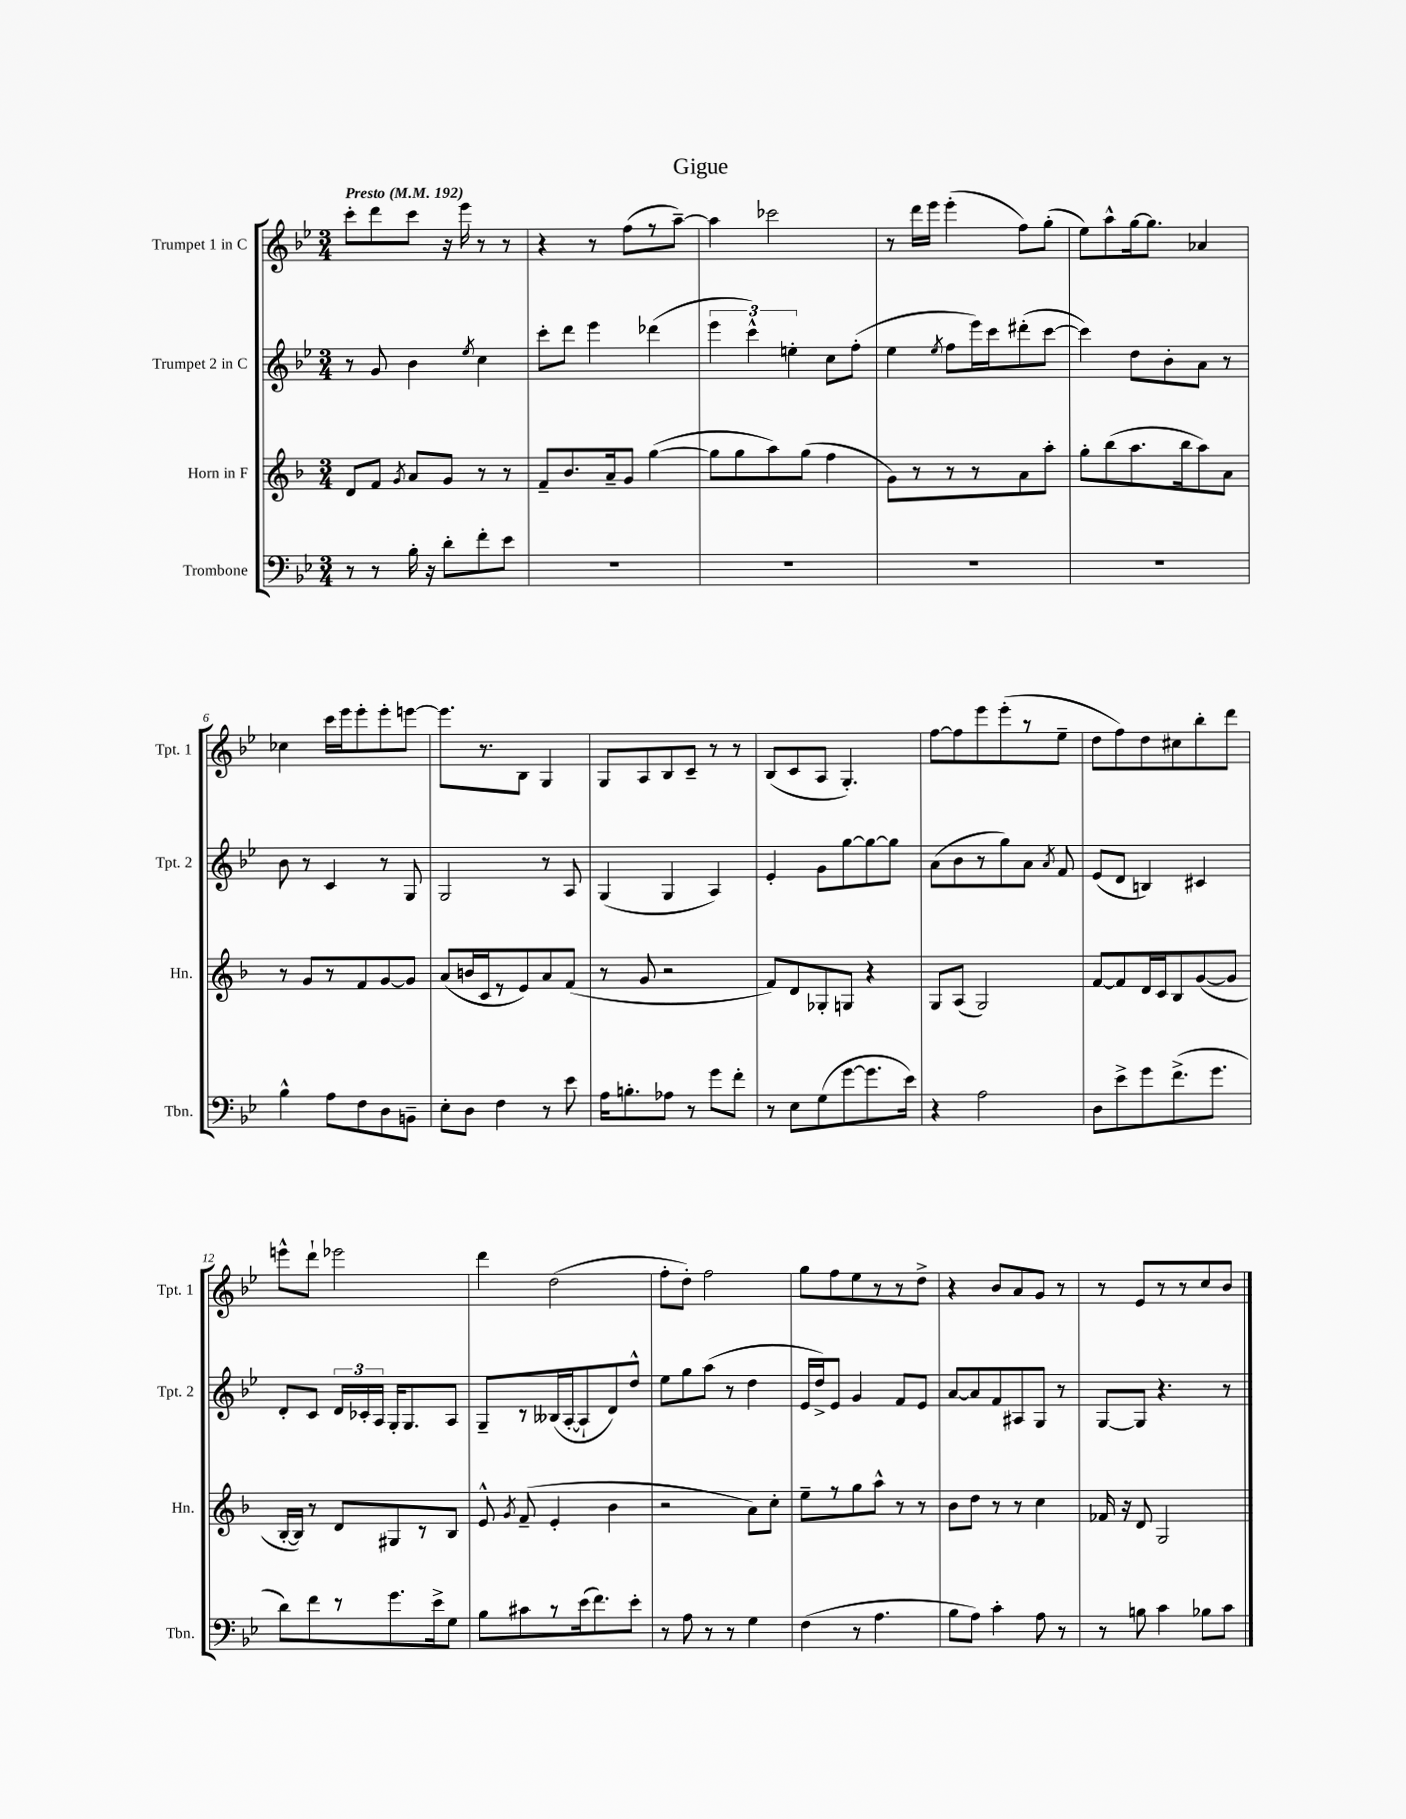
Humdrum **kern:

**kern	**kern	**kern	**kern
*part4	*part3	*part2	*part1
*staff4	*staff3	*staff2	*staff1
*I"Trombone	*I"Horn in F	*I"Trumpet 2 in C	*I"Trumpet 1 in C
*I'Tbn.	*I'Hn.	*I'Tpt. 2	*I'Tpt. 1
*clefF4	*clefG2	*clefG2	*clefG2
*k[b-e-]	*k[b-]	*k[b-e-]	*k[b-e-]
*M3/4	*M3/4	*M3/4	*M3/4
*MM192	*MM192	*MM192	*MM192
=1	=1	=1	=1
!	!	!	!LO:TX:a:B:t=Presto
8r	8d/L	8r	8ccc'\L
8r	8f/J	8g/	8ddd\
.	8qg/	.	.
16B-'\	8a/L	4b-\	8ccc\J
16r	.	.	.
8d'\L	8g/J	.	16r
.	.	.	16eee-\
.	.	8qee-/	.
8f'\	8r	4cc\	8r
8e-\J	8r	.	8r
=2	=2	=2	=2
2.r	8f~/L	8ccc'\L	4r
.	8.b-/	8ddd\J	.
.	.	4eee-\	8r
.	16a~/k	.	.
.	8g/J	.	(8ff\L
.	([4gg\	(4ddd-X\	8r
.	.	.	[8aa~\J)
=3	=3	=3	=3
2.r	8gg\L]	6eee-\	4aa\]
.	8gg\	.	.
.	.	6ccc^^\)	.
.	8aa\)	.	2ccc-X\
.	.	6een'\	.
.	(8gg\J	.	.
.	4ff\	8cc\L	.
.	.	(8ff'\J	.
=4	=4	=4	=4
2.r	8g\L)	4ee-\	8r
.	8r	.	16ddd\LL
.	.	.	16eee-\JJ
.	.	8qee-/	.
.	8r	8ff\L	(4eee-'\
.	8r	16eee-\L)	.
.	.	16ccc\J	.
.	8a\	(8ddd#X'\	8ff\L)
.	8aa'\J	[8ccc\J	(8gg'\J
=5	=5	=5	=5
2.r	8gg'\L	4ccc\])	8ee-\L)
.	(8bb-\	.	8aa^^\
.	8.aa\	8dd\L	[16gg\k
.	.	.	8.gg\J]
.	.	8b-'\	.
.	16bb-\k	.	.
.	8aa\)	8a\J	4a-X/
.	8a\J	8r	.
!!LO:LB:g=z
=6	=6	=6	=6
4B-^^\	8r	8b-\	4cc-X\
.	8g/L	8r	.
8A\L	8r	4c/	16ccc\LL
.	.	.	16eee-\J
8F\	8f/	.	8eee-'\
8D\	[8g/	8r	8eee-'\
8BBn~\J	8g/J]	8G/	[8eeen\J
=7	=7	=7	=7
8E-'\L	(8a/L	2G/	8.eee\L]
8D\J	16bn/L	.	.
.	16c/J	.	8.r
4F\	8r	.	.
.	8e/)	.	8B-\J
8r	8a/	8r	4G/
8e-\	(8f/J	8A/	.
=8	=8	=8	=8
16A\KL	8r	(4G/	8G/L
8.Bn'\	.	.	.
.	8g/	.	8A/
8A-X\J	2r	4G/	8B-/
8r	.	.	8c~/J
8g\L	.	4A/)	8r
8f'\J	.	.	8r
=9	=9	=9	=9
8r	8f/L)	4e-'/	(8B-/L
8E-\L	8d/	.	8c/
(8G\	8G-X'/	8g\L	8A/J
[8g\	8Gn/J	[8gg\	4.G'/)
8.g\]	4r	8gg\_	.
.	.	8gg\J]	.
16e-\Jk)	.	.	.
=10	=10	=10	=10
4r	8G/L	(8a\L	[8ff\L
.	(8A/J	8b-\	8ff\]
2A\	2G/)	8r	8eee-\
.	.	8gg\)	(8eee-'\
.	.	8a\J	8r
.	.	8qa/	.
.	.	8f/	8ee-~\J
=11	=11	=11	=11
8D\L	[8f/L	(8e-/L	8dd\L
8e-^\	8f/]	8d/J	8ff\)
8g\	16d/L	4Bn/)	8dd\
.	16c/J	.	.
(8.f^\	8B-/	.	8cc#X\
.	([8g/	4c#X/	8bb-'\
8.g\J	.	.	.
.	8g/J]	.	8ddd\J
!!LO:LB:g=z
=12	=12	=12	=12
8d\L)	[16B-'/LL	8d'/L	8eeen^^\L
.	16B-/JJ])	.	.
8f\	8r	8c/J	8ddd`\J
8r	8d/L	24d/LL	2eee-X\
.	.	24c-X'/	.
.	.	24A/JJ	.
8.g\	8G#X/	16G'/KL	.
.	.	8.G/	.
.	8r	.	.
16e-^\k	.	.	.
8G\J	8B-/J	8A/J	.
=13	=13	=13	=13
8B-\L	8e^^/	8G~/L	4ddd\
.	8qg/	.	.
8c#X\	(8f~/	8r	.
8r	4e'/	(16B--X/L	(2dd\
.	.	[16A'/J	.
(16e-\k	.	8A`/]	.
8.f\)	.	.	.
.	4b-\	8d/)	.
8e-'\J	.	8dd^^/J	.
=14	=14	=14	=14
8r	2r	8ee-\L	8ff'\L
8A\	.	8gg\	8dd'\J)
8r	.	(8aa\J	2ff\
8r	.	8r	.
4G\	8a\L)	4dd\	.
.	8cc'\J	.	.
=15	=15	=15	=15
(4F\	8ee~\L	16e-/LL	8gg\L
.	.	16dd^/J)	.
.	8r	8e-/J	8ff\
8r	8gg\	4g/	8ee-\
4.A\	8aa^^\J	.	8r
.	8r	8f/L	8r
.	8r	8e-/J	8dd^\J
=16	=16	=16	=16
8B-\L	8b-\L	[8a/L	4r
8A\J)	8dd\J	8a/]	.
4c'\	8r	8f/	8b-/L
.	8r	8A#X/	8a/
8A\	4cc\	8G/J	8g/J
8r	.	8r	8r
=17	=17	=17	=17
8r	16f-X/	[8G/L	8r
.	16r	.	.
8Bn\	8d/	8G/J]	8e-/L
4c\	2G/	4.r	8r
.	.	.	8r
8B-X\L	.	.	8cc/
8c\J	.	8r	8b-/J
==	==	==	==
*-	*-	*-	*-
